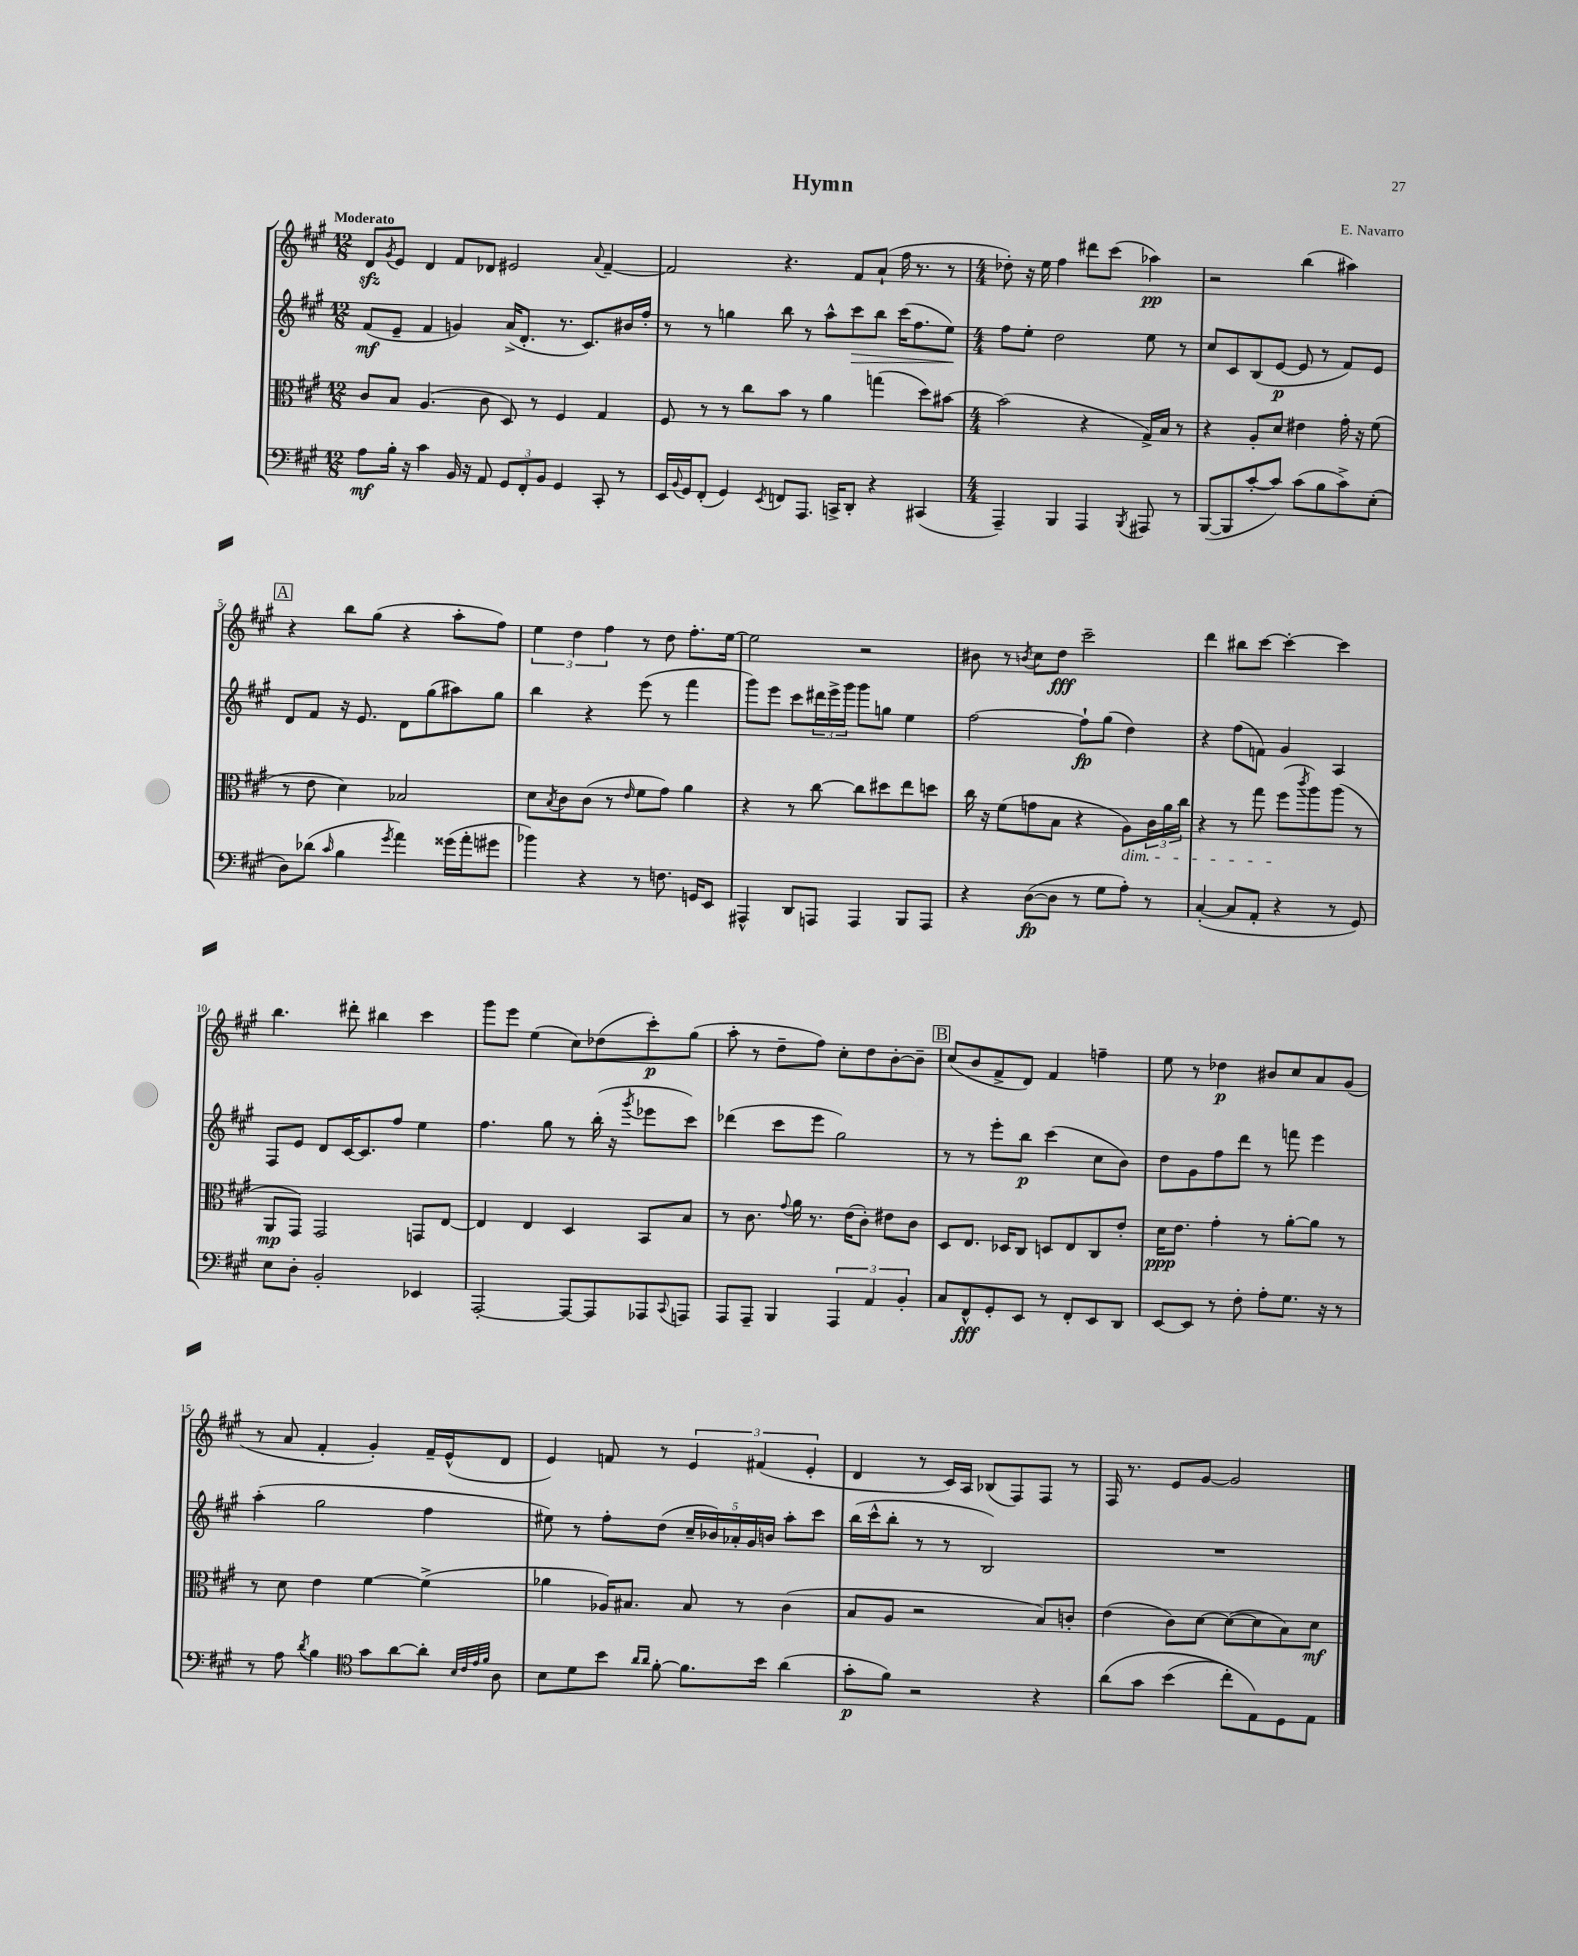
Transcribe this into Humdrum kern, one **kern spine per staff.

**kern	**kern	**kern	**kern
*staff4	*staff3	*staff2	*staff1
*clefF4	*clefC3	*clefG2	*clefG2
*k[f#c#g#]	*k[f#c#g#]	*k[f#c#g#]	*k[f#c#g#]
*M12/8	*M12/8	*M12/8	*M12/8
8A	8c#	(8f#	8d
.	.	.	8qg#
16B'	8B	8e~	8e
16r	.	.	.
4c#	(4.A	4f#	4d
16BB	.	4g)	8f#
16r	.	.	.
8AA	8c#	.	8d-
12GG#	8D)	(16a^	2e#
.	.	8.d'	.
12FF#'	.	.	.
.	8r	.	.
12BB	.	.	.
4GG#	4F#	8.r	.
.	.	8.c#)	.
.	.	.	8qqa
8CC#'	4G#	.	[4f#~
8r	.	16b#	.
.	.	16ff#'	.
=	=	=	=
16EE	8F#	8r	2f#]
8qqBB	.	.	.
16GG#	.	.	.
(8FF#'	8r	8r	.
4GG#)	8r	4gg	.
.	8cc#	.	.
8qEE	.	.	.
8FF	8b	8bb	4.r
8.AAA	8r	8r	.
.	4a	8aa^^	.
16CC^	.	.	.
8DD'	.	8ccc#	8f#
4r	(4gg	8bb	(8a`
.	.	(16ccc#	16ff#
.	.	8.ff#	8.r
(4CC#	8dd)	.	.
.	[8b#	8ee)	8r
=	=	=	=
*M4/4	*M4/4	*M4/4	*M4/4
4AAA~)	(2b#]	8ff#	8dd-')
.	.	8ee'	16r
.	.	.	16ee
4BBB	.	2dd	4ff#
4AAA	4r	.	8ddd#
.	.	.	(8ccc#
8qBBB	.	.	.
8AAA#	16G#^)	8ee	4aa-)
.	16B	.	.
8r	8r	8r	.
=	=	=	=
([8BBB	4r	8cc#	2r
8BBB]	.	8c#	.
[8c#'	8A'	(8B	.
8c#])	8d	[8e	.
(8c#	4e#	8e]	(4bb
8B	.	8r	.
8c#^)	16g#'	8f#)	4aa#)
.	16r	.	.
(8E'	(8f#	8e	.
=	=	=	=
8D)	8r	8d	4r
(8d-	8e	8f#	.
16qqc#	.	.	.
4B	4d)	16r	8bb
.	.	8.e	.
.	.	.	(8gg#
8qg#	.	.	.
4a)	2B-	8d	4r
.	.	(8gg#	.
(16g##	.	8aa#)	8aa'
16a'	.	.	.
8g#	.	8gg#	8ff#)
=	=	=	=
4b-)	8d	4bb	6ee
.	8qB	.	.
.	8c#	.	.
.	.	.	6dd
4r	(8c#	4r	.
.	.	.	6ff#
.	8r	.	.
.	16qqe	.	.
8r	8f#	(8eee	8r
8.F	8g#)	8r	8dd
.	4a	4fff#	8.ff#'
16GG	.	.	.
8EE	.	.	.
.	.	.	[16ee
=	=	=	=
4AAA#^^	4r	8ggg#)	2ee]
.	.	8eee	.
8DD	8r	8ccc#	.
8AAA	[8cc#	24ddd#	.
.	.	24eee^	.
.	.	24ggg#	.
4AAA	8cc#]	8ggg#	2r
.	8dd#	8gg	.
8BBB	8ee	4ee	.
8AAA	8dd	.	.
=	=	=	=
4r	16cc#	[2ff#	8b#
.	16r	.	.
.	(8f#	.	8r
.	.	.	8qb
([8D	8g	.	8cc#
8D]	8B	.	8dd
8r	4r	8ff#`]	2ccc#~
8G#	.	(8gg#	.
8A')	8A)	4dd)	.
8r	24c#	.	.
.	24a	.	.
.	24cc#	.	.
=	=	=	=
([4C#'	4r	4r	4ddd
8C#]	8r	(8ff#	8bb#
8AA'	8gg#	8f)	[8ccc#
4r	(8ff#	4g#	4ccc#'_
.	8qccc#	.	.
.	8aa)	.	.
8r	(8aa	4A	4ccc#]
8GG#)	8r	.	.
=	=	=	=
8E	8AA	8F#	4.bb
8D'	8GG#)	8e	.
2BB'	2GG#	8d	.
.	.	[16c#	8ddd#'
.	.	8.c#]	.
.	.	.	4bb#
.	.	8ff#	.
4EE-	8GG	4ee	4ccc#
.	[8E	.	.
=	=	=	=
[2AAA'	4E]	4.ff#	8ggg#
.	.	.	8eee
.	4E	.	(4ee
.	.	8gg#	.
8AAA_	4D	8r	8cc#)
8AAA]	.	(16bb'	(8dd-
.	.	16r	.
.	.	8qggg#	.
8AAA-	8BB	8eee-	8ccc#')
8qqCC#	.	.	.
8AAA	8B	8ccc#)	(8gg#
=	=	=	=
8AAA	8r	(4ddd-	8aa'
8AAA~	8.c#	.	8r
4BBB	.	8ccc#	8dd~
.	8qqg#	.	.
.	16a	.	.
.	8.r	8eee	8ff#)
6AAA	.	2gg#)	8cc#'
.	(16e	.	.
.	8c#')	.	8dd
6AA	.	.	.
.	8e#	.	[8b'
6BB'	.	.	.
.	8c#	.	8b~]
=	=	=	=
8C#	8D	8r	(8cc#
8FF#^^	8.E	8r	8b
8GG#'	.	8eee'	8f#^
.	16D-	.	.
8EE	8C#	8bb	8d)
8r	8D	(4ccc#	4f#
8FF#'	8E	.	.
8EE	8C#	8cc#	4ff~
8DD	8e'	8b)	.
=	=	=	=
[8EE	16d	8dd	8ee
.	8.e	.	.
8EE]	.	8g#	8r
8r	4g#'	8ff#	4dd-
8F#'	.	8ddd	.
8A'	8r	8r	8b#
8.G#	[8a'	8fff	8cc#
.	8a]	4eee	8a
16r	.	.	.
8r	8r	.	(8g#
=	=	=	=
8r	8r	(4aa'	8r
8A	8d	.	8a
8qd	.	.	.
4B	4e	2gg#	4f#'
*clefC4	*	*	*
8g#	[4f#	.	4g#')
[8a	.	.	.
8a']	(4f#^]	4ff#	16f#~
.	.	.	(16e^^
32qqB	.	.	.
32qqc#	.	.	.
32qqe	.	.	.
32qqf#	.	.	.
8A	.	.	8d
=	=	=	=
8B	4a-	8ee#)	4e)
8d	.	8r	.
8b	16A-)	8ff#'	8f
.	8.B#	.	.
16qqa	.	.	.
16qqa	.	.	.
[8f#'	.	(8dd	8r
8.f#]	8B#	20cc#~	6e
.	.	20b-)	.
.	.	20a-'	.
.	8r	.	.
.	.	20g#	.
.	.	.	(6f#
16b	.	.	.
.	.	20b	.
(4a	(4c#	8aa'	.
.	.	.	6e'
.	.	8ccc#	.
=	=	=	=
8g#'	8B	(16bb	4d
.	.	16ccc#^^	.
8f#)	8A	8bb'	.
2r	2r	8r	8r
.	.	8r	16c#)
.	.	.	16A
.	.	2B)	(8B-
.	.	.	8F#)
4r	8B)	.	8F#
.	8c'	.	8r
=	=	=	=
&(8a	(4e	1r	16F#
.	.	.	8.r
8g#	.	.	.
(4b	8c#)	.	8e
.	[8d	.	[8g#
8cc#')	(8d_	.	2g#]
8E&)	8d]	.	.
8D	8B)	.	.
8E	8d	.	.
==	==	==	==
*-	*-	*-	*-
